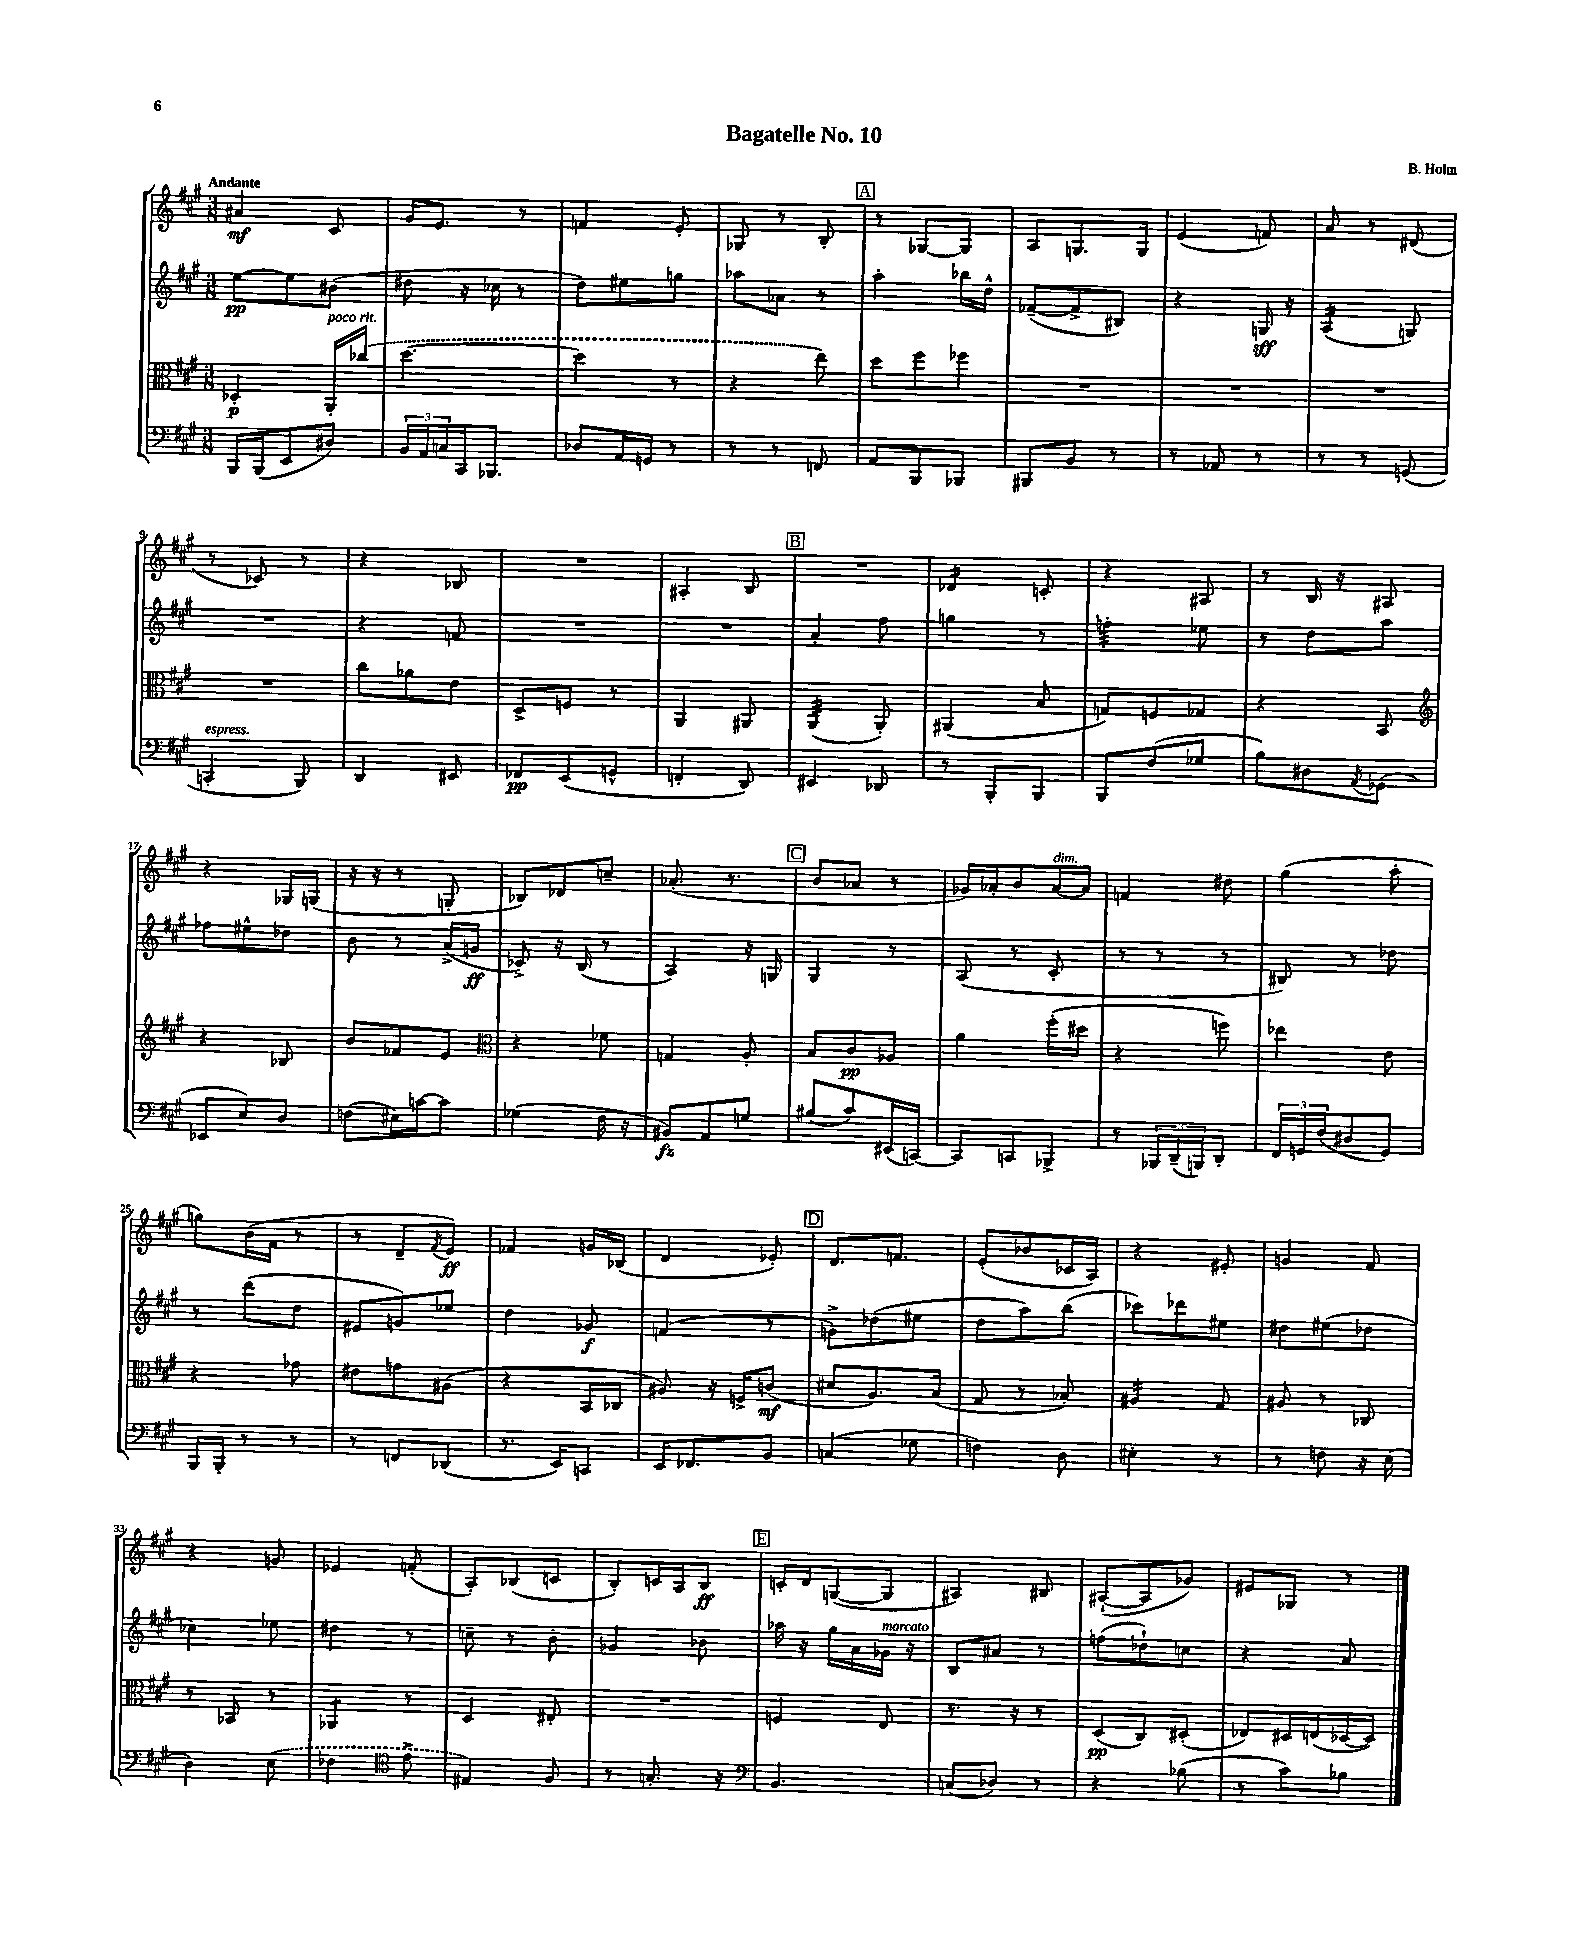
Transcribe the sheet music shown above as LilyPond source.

\header { title = "Bagatelle No. 10" composer = "B. Holm" }
<<
\new StaffGroup <<
\new Staff = "s0" {
    \clef treble \key a \major \numericTimeSignature \time 3/8 \tempo "Andante"
    ais'4\mf cis'8 |
    gis'16 e'8. r8 |
    f'4 e'8-. |
    ges8 r8 b8-. |
    \mark \markup { \box "A" } r8 ges8~ ges8 |
    a8 g8. g16 |
    e'4( f'8) |
    a'8 r8 dis'8( |
    r8 ces'8) r8 |
    r4 bes8 |
    R4. |
    ais4-. b8 |
    \mark \markup { \box "B" } R4. |
    des'4:16 c'8-. |
    r4 ais8 |
    r8 b16 r16 ais8 |
    r4 ges16 g16( |
    r16 r16 r8 g8-. |
    bes8) des'8 c''8-- |
    aes'8.-.( r8. |
    \mark \markup { \box "C" } b'8 aes'8 r8 |
    ges'16) aes'16-. b'8 aes'16~^\markup { \italic "dim." } aes'16 |
    f'4 dis''8 |
    gis''4( a''8-. |
    g''8) b'16( fis'16 r8 |
    r8 d'8-- \acciaccatura { fis'8 } e'8\ff) |
    fes'4 g'16 bes16( |
    d'4 ees'8-.) |
    \mark \markup { \box "D" } d'8. f'8. |
    e'8-.( bes'8 ces'16 a16) |
    r4 eis'8-. |
    g'4 fis'8 |
    r4 g'8 |
    ees'4 f'8-.( |
    a8-.) bes8( c'8 |
    b8-.) c'16 a16 b8\ff |
    \mark \markup { \box "E" } c'16-. d'16 g8~( g8 |
    ais4) bis8 |
    ais8~-!( ais8 ges'8) |
    eis'8 ges8 r8 \bar "|." |
}
\new Staff = "s1" {
    \clef treble \key a \major \numericTimeSignature \time 3/8
    e''8~\pp e''8 bis'8( |
    dis''8 r16 ces''16 r8 |
    d''8) eis''8 g''8 |
    aes''8 aes'8 r8 |
    \mark \markup { \box "A" } a''4-. bes''16 d''16-^ |
    fes'8~--( fes'8-> bis8) |
    r4 g16\sff r16 |
    a4:16( g8) |
    R4. |
    r4 f'8 |
    R4. |
    R4. |
    \mark \markup { \box "B" } a'4-. fis''8 |
    g''4 r8 |
    f''4:32-. ees''8 |
    r8 d''8 a''8 |
    fes''8 eis''8-^ des''8 |
    b'8 r8 a'16->( g'16\ff |
    ces'8->) r16 b16( r8 |
    a4) r16 g16 |
    \mark \markup { \box "C" } gis4 r8 |
    a8( r8 cis'8-. |
    r8 r8 r8 |
    bis8) r8 des''8 |
    r8 d'''8( d''8 |
    eis'8 g'8) ees''8 |
    d''4 ges'8\f |
    f'4( r8 |
    \mark \markup { \box "D" } g'8->) des''8( eis''8 |
    d''8 a''8) b''8( |
    ces'''8) des'''8 eis''8 |
    dis''8 eis''8( des''8 |
    ces''4) ees''8 |
    dis''4 r8 |
    c''8-- r8 b'8-. |
    ges'4 bes'8 |
    \mark \markup { \box "E" } aes''16 r16 gis''16 a'16 ges'16^\markup { \italic "marcato" } r16 |
    b8 ais'8 r8 |
    f''8( des''8-!) c''8 |
    r4 a'8 \bar "|." |
}
\new Staff = "s2" {
    \clef alto \key a \major \numericTimeSignature \time 3/8
    des4-.\p a,16-.^\markup { \italic "poco rit." } \once \slurDashed ces''16( |
    d''4.~ |
    d''4 r8 |
    r4 e''8) |
    \mark \markup { \box "A" } d''8 fis''8 fes''8 |
    R4. |
    R4. |
    R4. |
    R4. |
    cis''8 aes'8 e'8 |
    d8-> f8 r8 |
    a,4 ais,8 |
    \mark \markup { \box "B" } a,4:32( a,8-.) |
    ais,4( b8 |
    g8) f8 ges8 |
    r4 b,8 |
    \clef treble r4 bes8 |
    b'8 fes'8 e'8 |
    \clef alto r4 fes'8 |
    g4 a8-. |
    \mark \markup { \box "C" } b8 cis'8\pp aes8 |
    a'4 fis''16-.( dis''16 |
    r4 f''8) |
    ees''4 e'8 |
    r4 ges'8 |
    eis'8 g'8 ais8( |
    r4 b,16 ces16 |
    ais8) r16 f16-> c'8\mf( |
    \mark \markup { \box "D" } dis'8 a8.) b16( |
    gis8 r8 bes8-.) |
    ais4:16 gis8 |
    ais8 r8 ces8 |
    r8 bes,8 r8 |
    aes,4:8 r8 |
    d4 eis8-. |
    R4. |
    \mark \markup { \box "E" } f4 e8 |
    r8. r16 r8 |
    d8\pp( cis8) dis8-.( |
    ees8) dis16 e16( des16~ des16) \bar "|." |
}
\new Staff = "s3" {
    \clef bass \key a \major \numericTimeSignature \time 3/8
    b,,16 b,,16( e,8 dis8) |
    \tuplet 3/2 { b,16 a,16 c16 } cis,16 bes,,8. |
    des8 a,16 g,16 r8 |
    r8 r8 f,8 |
    \mark \markup { \box "A" } a,8 b,,8 bes,,8 |
    bis,,8 b,8 r8 |
    r8 aes,8 r8 |
    r8 r8 g,8( |
    c,4-.^\markup { \italic "espress." } b,,8) |
    d,4 eis,8 |
    fes,8\pp e,8( g,8-^ |
    f,4-. d,8) |
    \mark \markup { \box "B" } eis,4 des,8 |
    r8 b,,8-. b,,8 |
    b,,8 fis8( ges8 |
    b8) dis8 \acciaccatura { a,8 } ges,8( |
    ees,8 e8) d8 |
    f8( eis16) c'16~ c'8 |
    ges4( fis16 r16 |
    bis,8\fz) a,8 g8 |
    \mark \markup { \box "C" } bis8( cis'8) eis,16( c,16~) |
    c,8 c,8 bes,,8-> |
    r8 \tuplet 3/2 { bes,,16 d,16--( b,,16) } d,8-. |
    \tuplet 3/2 { fis,16 g,16 fis16( } dis8 g,8) |
    b,,16 b,,16-. r8 r8 |
    r8 f,8 des,8( |
    r8. e,16) c,8 |
    e,16 fes,8. b,8 |
    \mark \markup { \box "D" } c4( ges8 |
    f4) d8 |
    eis4-. r8 |
    r8 f8 r16 e16( |
    d4) \once \slurDashed e8( |
    fes4 \clef tenor e'8-> |
    eis4) fis8 |
    r8 g8.-. r16 |
    \mark \markup { \box "E" } \clef bass b,4. |
    c8( des8) r8 |
    r4 bes8( |
    r8 cis'8) bes8 \bar "|." |
}
>>
>>
